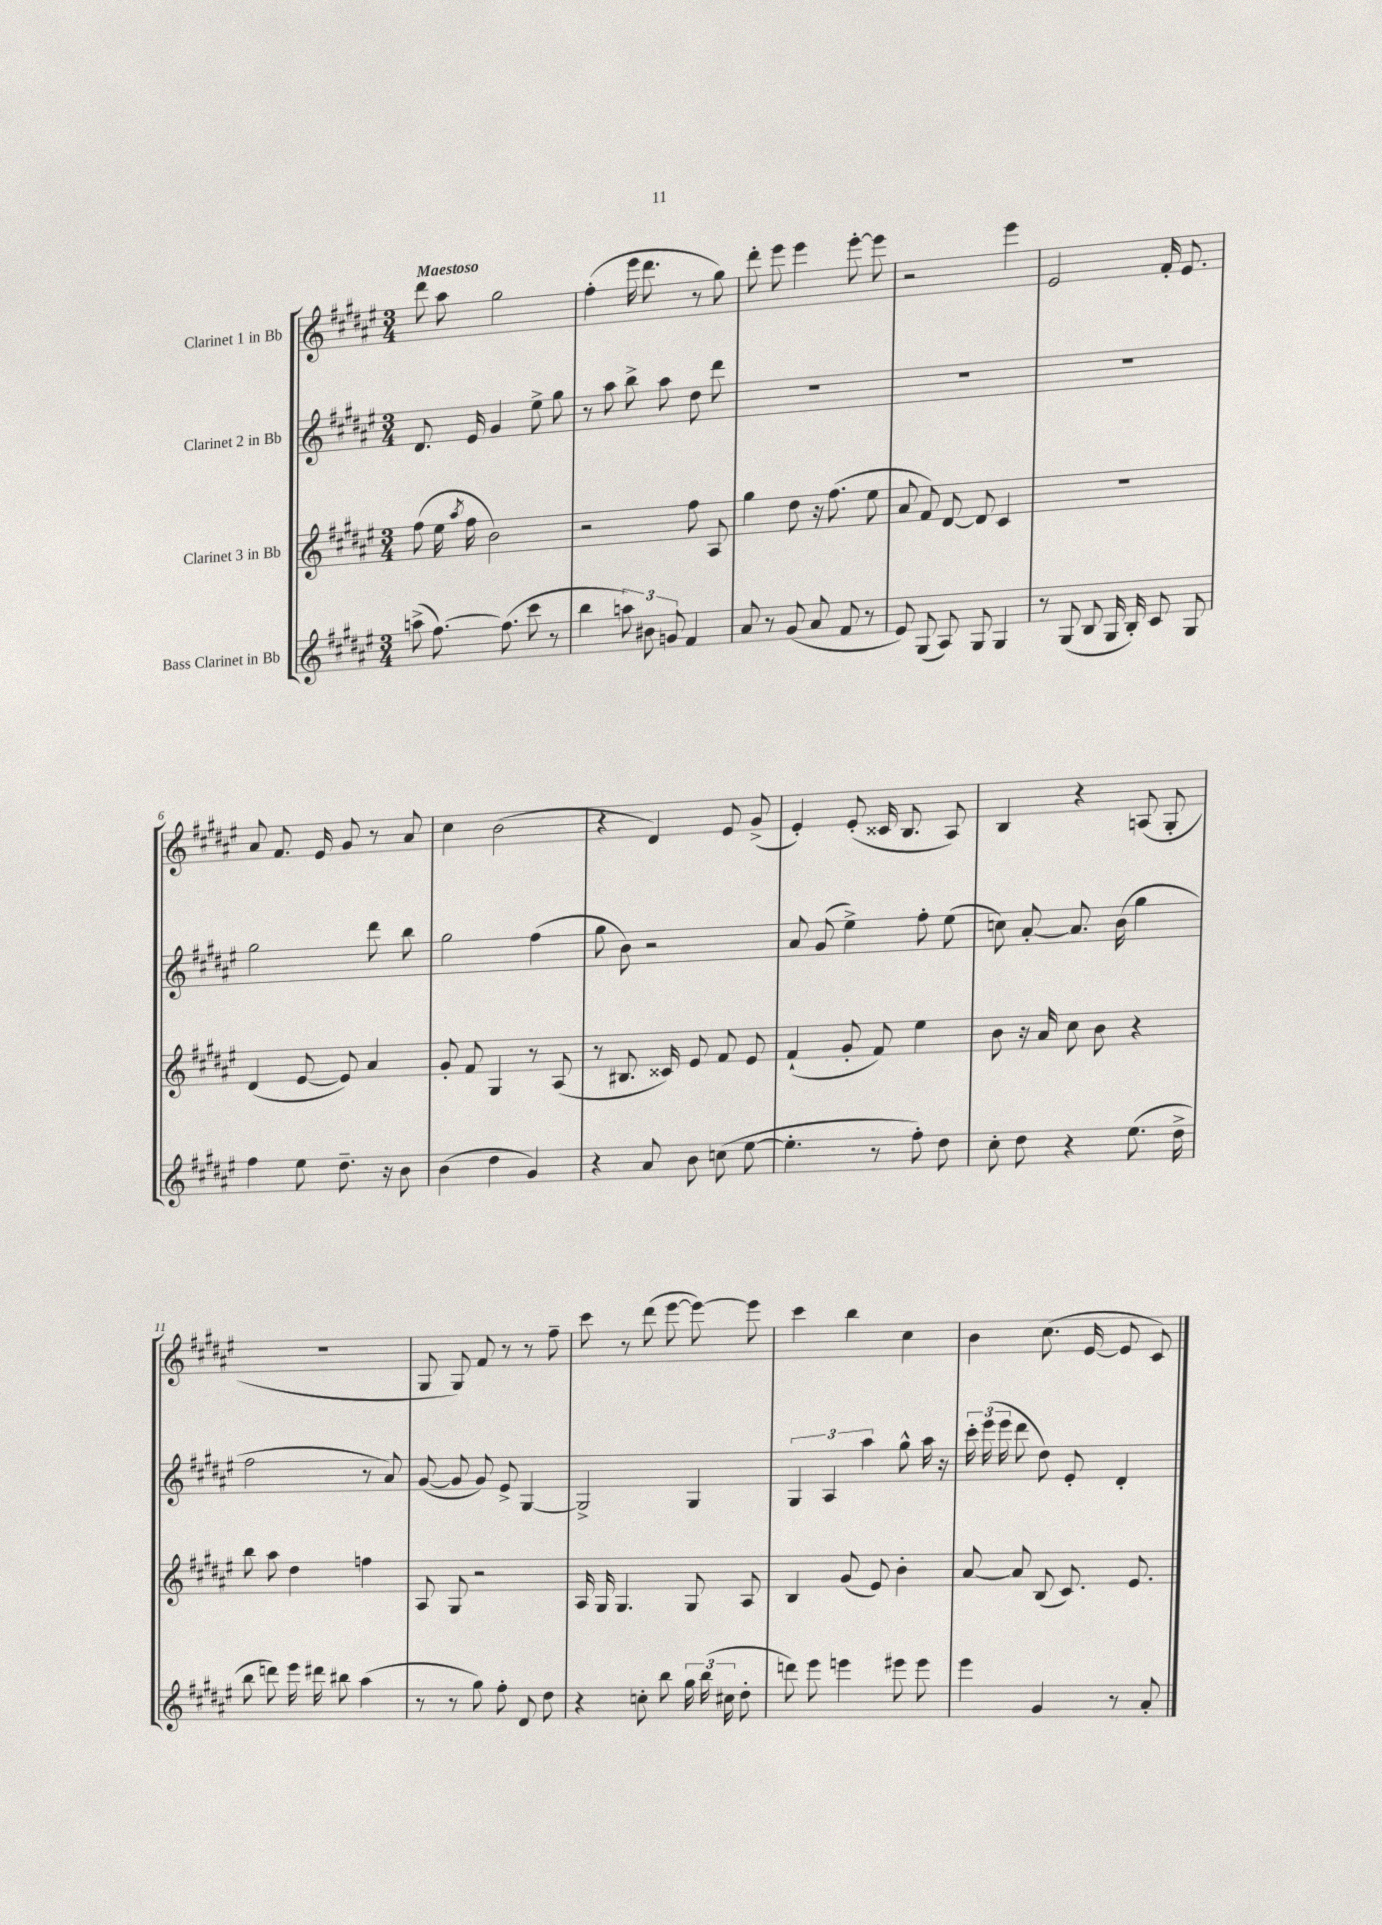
<<
\new StaffGroup <<
\new Staff = "s0" \with { instrumentName = "Clarinet 1 in Bb" } {
    \clef treble \key fis \major \numericTimeSignature \time 3/4 \tempo "Maestoso"
    \autoBeamOff dis'''8 ais''8 gis''2 |
    fis''4-.( eis'''16 dis'''8. r8 gis''8) |
    dis'''8-. eis'''8 eis'''4 eis'''8~-. eis'''8 |
    r2 eis'''4 |
    eis'2 fis'16-. eis'8. |
    ais'8 fis'8. eis'16 gis'8 r8 ais'8 |
    cis''4 b'2( |
    r4 dis'4) eis'8 gis'8->( |
    eis'4-.) eis'8-.( cisis'16 b8. ais8) |
    b4 r4 a8( gis8-. |
    R2. |
    gis8 gis8) fis'8 r8 r8 fis''8-- |
    cis'''8 r8 dis'''8( eis'''8~ eis'''8~) eis'''8 |
    cis'''4 b''4 cis''4 |
    b'4 cis''8.( eis'16~ eis'8 cis'8) \bar "|." |
}
\new Staff = "s1" \with { instrumentName = "Clarinet 2 in Bb" } {
    \clef treble \key fis \major \numericTimeSignature \time 3/4
    \autoBeamOff dis'8. eis'16 gis'4 eis''8-> gis''8 |
    r8 ais''8 b''8-> ais''8 dis''8 dis'''8 |
    R2. |
    R2. |
    R2. |
    gis''2 dis'''8 b''8 |
    gis''2 fis''4( |
    gis''8 b'8) r2 |
    ais'8 gis'8( eis''4->) fis''8-. eis''8( |
    c''8) ais'8~-. ais'8. b'16( gis''4 |
    fis''2 r8 ais'8) |
    gis'8~( gis'8 gis'8) eis'8-> gis4~ |
    gis2-> gis4 |
    \tuplet 3/2 { gis4 ais4 ais''4 } gis''8-^ ais''16 r16 |
    \tuplet 3/2 { cis'''16-. eis'''16( eis'''16 } dis'''8 dis''8) eis'8-. dis'4-. \bar "|." |
}
\new Staff = "s2" \with { instrumentName = "Clarinet 3 in Bb" } {
    \clef treble \key fis \major \numericTimeSignature \time 3/4
    \autoBeamOff fis''8( eis''16 \acciaccatura { ais''8 } fis''16 b'2) |
    r2 fis''8 ais8 |
    gis''4 dis''8 r16 fis''8.( eis''8 |
    ais'8 fis'8) dis'8~ dis'8 cis'4 |
    R2. |
    dis'4( eis'8~ eis'8) ais'4 |
    gis'8-. fis'8 gis4 r8 ais8( |
    r8 bis8. cisis'16) eis'8 fis'8 eis'8 |
    fis'4-!( gis'8-. fis'8) eis''4 |
    b'8 r16 ais'16 cis''8 b'8 r4 |
    b''8 ais''8 dis''4 f''4 |
    ais8 gis8 r2 |
    ais16 gis16 gis4. gis8 ais8 |
    b4 gis'8( eis'8) b'4-. |
    ais'8~ ais'8 b8( cis'8.) eis'8. \bar "|." |
}
\new Staff = "s3" \with { instrumentName = "Bass Clarinet in Bb" } {
    \clef treble \key fis \major \numericTimeSignature \time 3/4
    \autoBeamOff a''8->( fis''8.~) fis''8.( cis'''8 r8 |
    b''4 \tuplet 3/2 { a''8) bis'8 g'8 } fis'4 |
    ais'8 r8 gis'8( ais'8 fis'8 r8 |
    eis'8) gis8( ais8) gis8 gis4 |
    r8 gis8( b8 gis16 b16-.) cis'8 gis8 |
    fis''4 eis''8 dis''8.-- r16 b'8 |
    b'4( dis''4 gis'4) |
    r4 ais'8 b'8 c''8( eis''8~ |
    eis''4.-. r8 fis''8-.) dis''8 |
    cis''8-. dis''8 r4 eis''8.( dis''16-> |
    b''8 d'''8) eis'''16 dis'''16 bis''8 ais''4( |
    r8 r8 gis''8) fis''8-. dis'8 dis''8 |
    r4 c''8-. b''8 \tuplet 3/2 { gis''16 b''16( cis''16 } dis''8-. |
    d'''8) eis'''8 e'''4 eis'''8 eis'''8 |
    eis'''4 gis'4 r8 ais'8-. \bar "|." |
}
>>
>>
